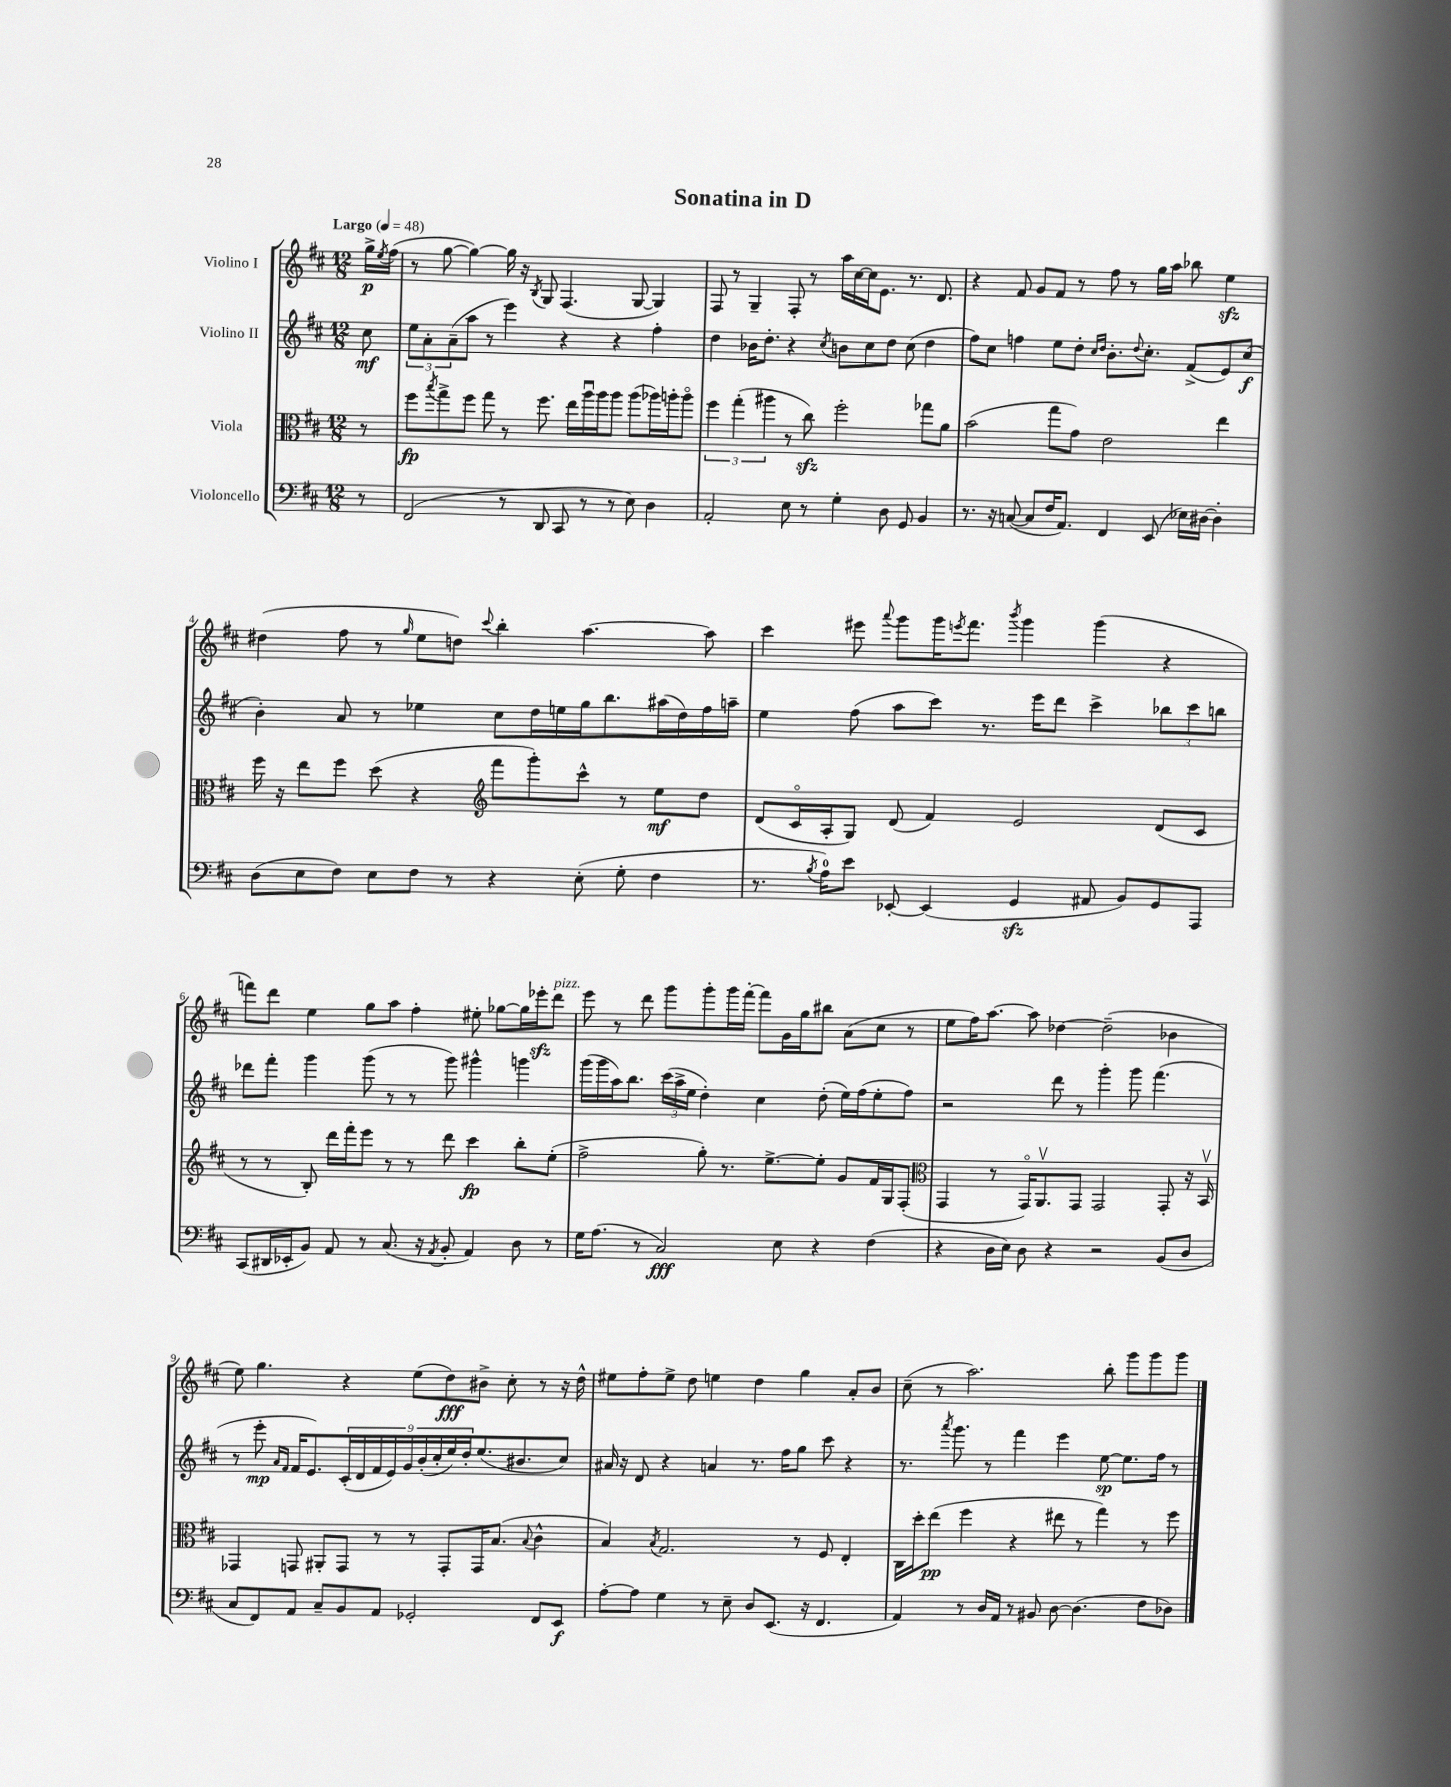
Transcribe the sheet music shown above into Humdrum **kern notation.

**kern	**kern	**kern	**kern
*staff4	*staff3	*staff2	*staff1
*clefF4	*clefC3	*clefG2	*clefG2
*k[f#c#]	*k[f#c#]	*k[f#c#]	*k[f#c#]
*M12/8	*M12/8	*M12/8	*M12/8
*MM48	*MM48	*MM48	*MM48
8r	8r	8cc#	16gg^
.	.	.	8qee
.	.	.	(16ff#
=	=	=	=
(2FF#	8ff#	12ee	8r
.	.	12a'	.
.	8qbb	.	.
.	8gg^	.	[8gg
.	.	(12a~	.
.	8ff#	8aa	4gg_)
.	8gg	8r	.
8r	8r	4eee)	16gg]
.	.	.	16r
.	.	.	8qB
8DD	8.ff#	.	8G
8CC#	.	4r	(4.F#
.	16ee	.	.
8r	16aau	.	.
.	16aa	.	.
8r	8aa	4r	.
8E)	(8aa	.	[8G
4D	16aa-)	4ff#'	4G])
.	16aa'	.	.
.	8aao	.	.
=	=	=	=
2AA'	6ff#	4dd	8F#
.	.	.	8r
.	(6gg'	.	.
.	.	16b-	4G~
.	.	8.dd'	.
.	6aa#	.	.
8E	8r	4r	8F#'
8r	8cc#)	.	8r
.	.	8qcc#	.
4G'	2ff#'	8b	16aa
.	.	.	[16cc#
.	.	8cc#	16cc#]
.	.	.	8.e
8D	.	8dd	.
8GG	.	(8cc#	8.r
4BB	8gg-	4dd	.
.	.	.	8.d
.	8a	.	.
=	=	=	=
8.r	(2b	8ff#)	4r
.	.	8cc#	.
16r	.	.	.
([8C	.	4ff	8f#
8C]	.	.	8g
16F#	8gg	8ee	8f#
8.AA)	.	.	.
.	8g)	8dd'	8r
.	.	16qqcc#	.
.	.	16qqdd	.
4FF#	2e	8.b'	8ff#
.	.	.	8r
.	.	8qqdd	.
.	.	8.cc#'	.
(8EE	.	.	16gg
.	.	.	16aa
16E-)	.	(8f#^	8bb-
[16D#	.	.	.
4D#']	4ee	8e)	4ee
.	.	(8cc#	.
=	=	=	=
(8D	16ff#	4b')	(4dd#
.	16r	.	.
8E	8ee	.	.
8F#)	8ff#	8a	8ff#
8E	(8dd	8r	8r
.	.	.	16qqgg
8F#	4r	4ee-	8ee
8r	.	.	8dd)
*	*clefG2	*	*
.	.	.	8qqccc#
4r	8fff#	8cc#	4bb'
.	8ggg')	16dd	.
.	.	16ee	.
(8E'	8ccc#^^	16gg	[4.aa
.	.	8.bb	.
8G'	8r	.	.
4F#	8ee	(16aa#	.
.	.	16dd)	.
.	8dd	16ff#	8aa]
.	.	16aa~	.
=	=	=	=
8.r	(8d	4ee	4ccc#
.	16c#o	.	.
8qB	.	.	.
16A)	16A'	.	.
8e	8G)	(8ff#	8eee#
.	.	.	8qqaaa
[8EE-'	(8d	8aa	8ggg
(4EE-]	4f#)	8ccc#)	16ggg
.	.	.	8qeee
.	.	.	8.fff#
.	.	8.r	.
.	.	.	8qbbb
4GG	2e	.	4ggg
.	.	16eee	.
.	.	8ddd	.
8AA#	.	4ccc#^	(4ggg
8BB)	.	.	.
8GG	(8d	12bb-	4r
.	.	12ccc#	.
8AAA	8c#	.	.
.	.	12bb	.
=	=	=	=
(8CC#	8r	8ddd-	8fff)
16DD#	8r	8fff#'	8ddd
16EE-'	.	.	.
8BB)	8B')	4ggg	4ee
8AA	16ddd	.	.
.	16fff#'	.	.
8r	8eee	(8ggg	8gg
(8.C#	8r	8r	8aa
.	8r	8r	4ff#'
16r	.	.	.
8qAA	.	.	.
8BB'	8ddd	8ggg)	.
4AA)	4ccc#	4ggg#^^	8ee#'
.	.	.	[8gg-
8D	8bb'	4ggg	16gg-]
.	.	.	16eee-'
8r	(8ee'	.	8ddd
=	=	=	=
16G	2ff#^	(16ggg	8eee
(8.A	.	16ggg	.
.	.	16aa)	8r
.	.	8.bb	.
8r	.	.	8ddd
2C#)	.	(24ccc#	8ggg
.	.	24aa^	.
.	.	24ee	.
.	8gg')	4dd')	8ggg'
.	8.r	.	16ggg
.	.	.	[16fff#'
.	.	4cc#	8fff#]
.	[8.ee^	.	.
8E	.	.	16g
.	.	.	16gg
4r	8ee']	(8dd'	8bb#
.	8g	16ee)	(8a
.	.	(16ff#	.
(4F#	16f#	8ee'	8cc#
.	16G	.	.
.	(8F#'	8ff#)	8r
=	=	=	=
*	*clefC3	*	*
4r	4GG	2r	8ee
.	.	.	16ff#)
.	.	.	[8.aa
16D	8r	.	.
16E)	.	.	.
8D	16GGo)	.	8aa]
.	8.AAv	.	.
4r	.	8ddd	[4dd-
.	8GG	8r	.
2r	2GG	4ggg'	(2dd-~]
.	.	8ggg	.
.	.	(4.fff#	.
(8BB	8GG'	.	4b-
8D	16r	.	.
.	16BBv	.	.
=	=	=	=
8C#	4GG-	8r	8ee)
8FF#)	.	8eee'	4.gg
.	.	16qqa	.
.	.	16qqf#	.
8AA	8GG	16f#	.
.	.	8.e)	.
8C#~	8AA#'	.	.
8BB	8GG	(18c#'	4r
.	.	18d	.
.	.	18f#	.
8AA	8r	.	.
.	.	18e)	.
.	.	18g	.
2GG-'	8r	.	(8ee
.	.	(18b'	.
.	.	18cc#'	.
.	8GG'	.	8dd)
.	.	18ee)	.
.	.	18dd'	.
.	16GG	(8.ee	8b#^
.	(8.B	.	.
.	.	.	8cc#'
.	.	8.b#	.
.	8qqB	.	.
8FF#	4c#^^	.	8r
8EE	.	8cc#)	16r
.	.	.	16dd^^
=	=	=	=
[8A'	4B)	16a#	8ee#
.	.	16r	.
8A]	.	8d	8ff#'
.	8qB	.	.
4G	2.G	4r	8ee#^
.	.	.	8dd
8r	.	4a	4ee
8E~	.	.	.
8D	.	8.r	4dd
(8.EE	.	.	.
.	.	16ff#	.
.	8r	8gg	4gg
16r	.	.	.
4.FF#	8F#	8ccc#	.
.	4E'	4r	8a'
.	.	.	8b
=	=	=	=
4AA)	16C#	8.r	(8cc#~
.	16dd'	.	.
.	(8ee	.	8r
.	.	8qaaa	.
.	.	8.ggg	.
8r	4ff#	.	2.aa)
16D	.	8r	.
16AA	.	.	.
8r	4r	4fff#	.
8BB#	.	.	.
[8D	8ee#	4eee	.
(4.D]	8r	.	.
.	4gg)	[8ee	8bb'
.	.	8.ee]	8ggg
8F#	8r	.	8ggg
.	.	16ff#	.
8D-)	8ff#	8r	8ggg
==	==	==	==
*-	*-	*-	*-
